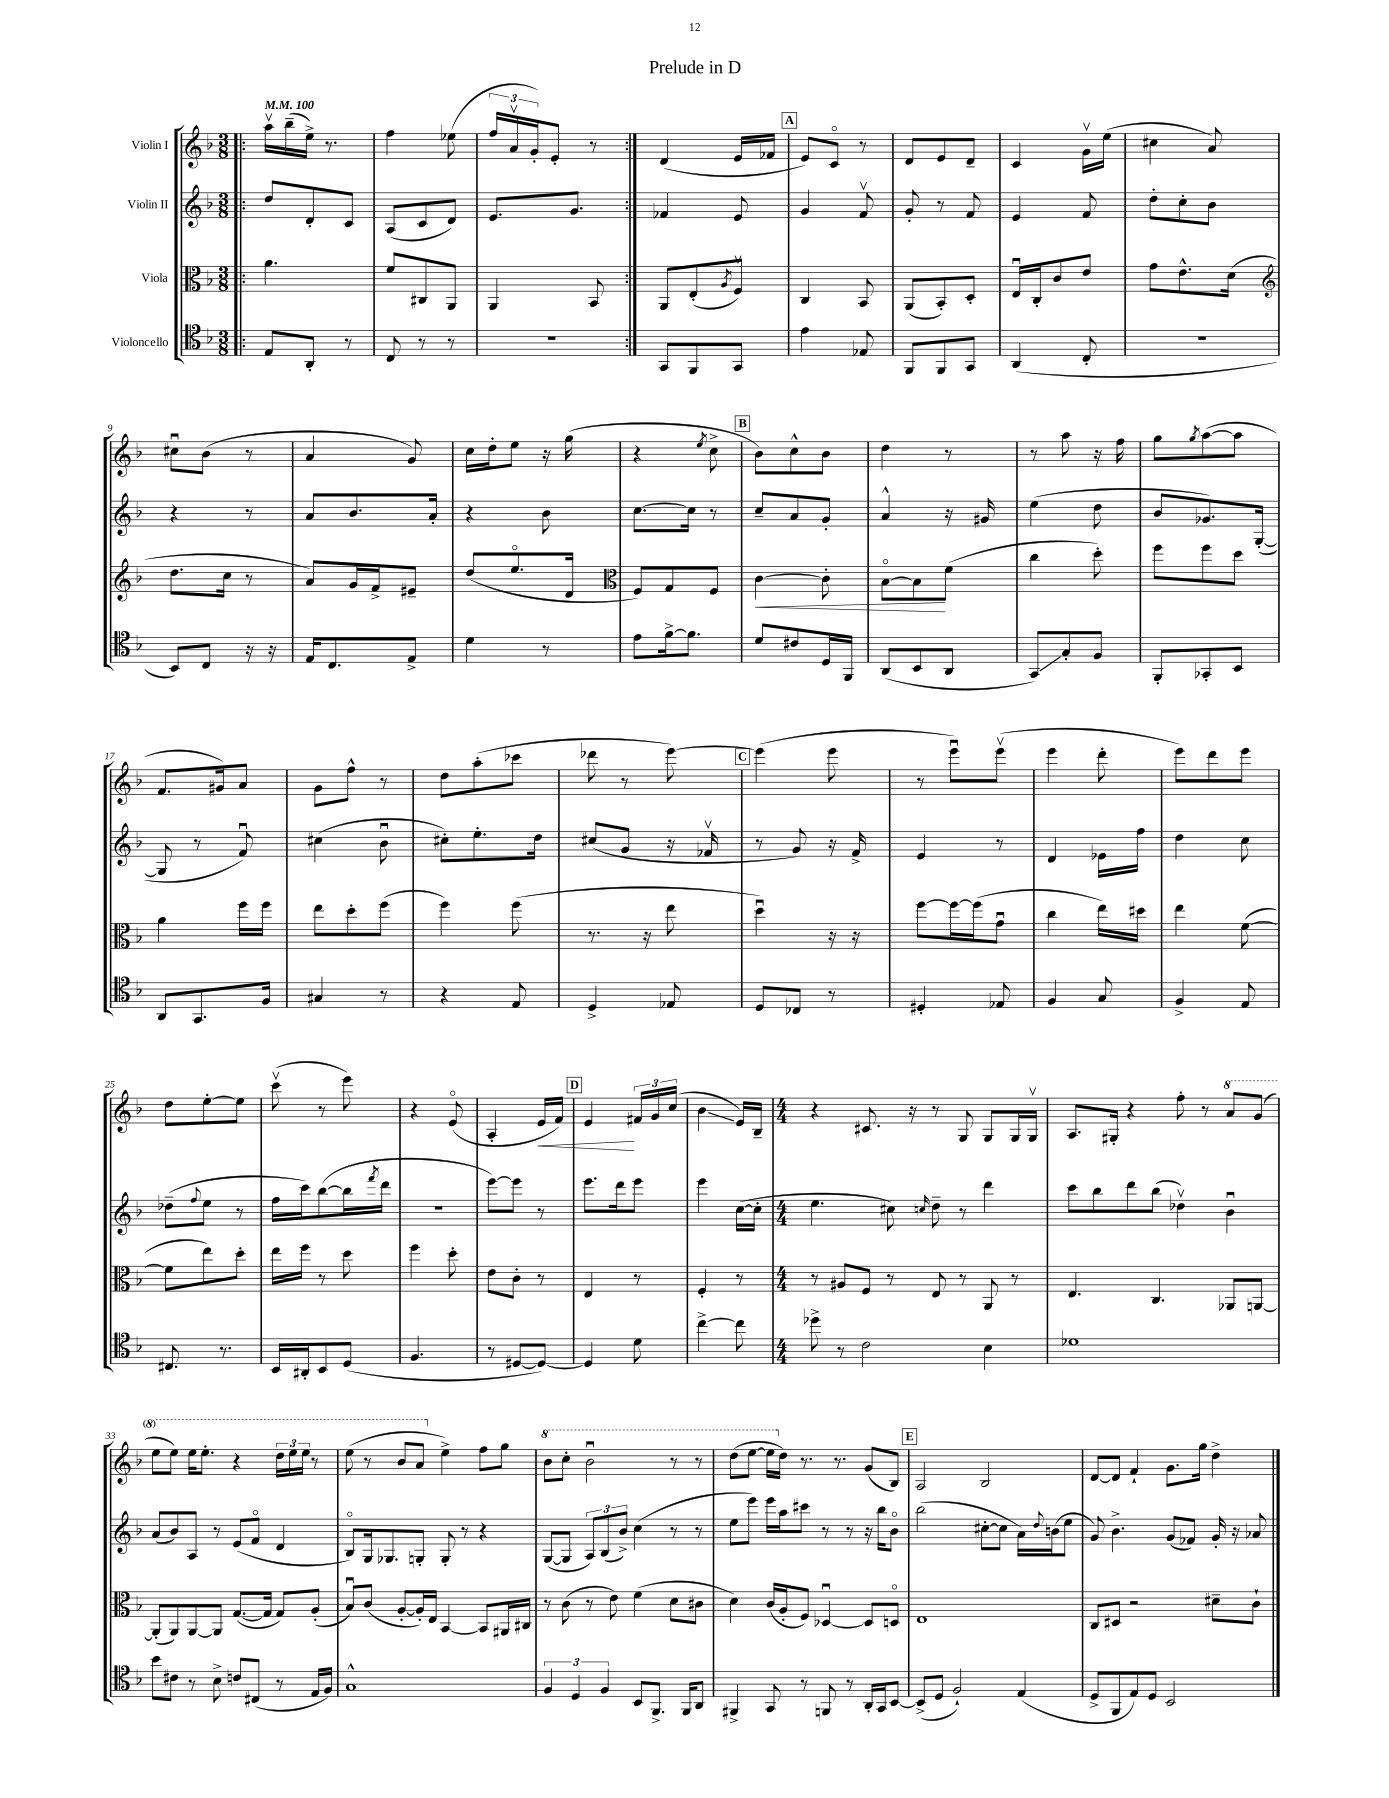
\header { title = "Prelude in D" }
<<
\new StaffGroup <<
\new Staff = "s0" \with { instrumentName = "Violin I" } {
    \clef treble \key f \major \numericTimeSignature \time 3/8 \tempo 4 = 100
    \repeat volta 2 { \bar ".|:" a''16\upbow bes''16--( e''16->) r8. |
    f''4 ees''8( |
    \tuplet 3/2 { f''16 a'16\upbow g'16-.) } e'8-. r8 | }
    d'4( e'16 fes'16 |
    \mark \markup { \box "A" } e'8) c'8\flageolet r8 |
    d'8 e'8 d'8-- |
    c'4 g'16\upbow e''16( |
    cis''4 a'8) |
    cis''8\downbow bes'8( r8 |
    a'4 g'8) |
    c''16 d''16-. e''8 r16 g''16( |
    r4 \acciaccatura { e''8 } c''8-> |
    \mark \markup { \box "B" } bes'8) c''8-^ bes'8 |
    d''4 r8 |
    r8 a''8 r16 f''16 |
    g''8 \acciaccatura { g''8 } a''8~( a''8 |
    f'8. gis'16) a'8 |
    g'8 f''8-^ r8 |
    d''8 a''8-.( ces'''8 |
    des'''8 r8 e'''8~) |
    \mark \markup { \box "C" } e'''4( e'''8 |
    r8 e'''8\downbow) e'''8\upbow( |
    e'''4 d'''8-. |
    e'''8) d'''8 e'''8 |
    d''8 e''8~-. e''8 |
    c'''8\upbow( r8 e'''8) |
    r4 e'8\flageolet( |
    a4-. e'16\< f'16) |
    \mark \markup { \box "D" } e'4\! \tuplet 3/2 { fis'16 g'16 c''16( } |
    bes'4\glissando e'16) bes16-- |
    \numericTimeSignature \time 4/4 r4 cis'8. r16 r8 g8 g8 g16 g16\upbow |
    a8. gis16-. r4 f''8-. r8 \ottava #1 a''8 g''8( |
    e'''8 e'''8) e'''16 e'''8.-. r4 \tuplet 3/2 { d'''16 e'''16 e'''16 } r8 |
    e'''8( r8 bes''8 a''8 \ottava #0 e''4->) f''8 g''8 |
    \ottava #1 bes''8 c'''8-. bes''2\downbow r8 r8 |
    d'''8( e'''8~ e'''16 \ottava #0 d''16) r8. r8. g'8( bes8) |
    \mark \markup { \box "E" } a2 bes2 |
    d'8~ d'8 f'4-! g'8. g''16 d''4-> \bar "|." |
}
\new Staff = "s1" \with { instrumentName = "Violin II" } {
    \clef treble \key f \major \numericTimeSignature \time 3/8
    \repeat volta 2 { \bar ".|:" d''8 d'8-. c'8 |
    a8( c'8 d'8) |
    e'8. g'8. | }
    fes'4 e'8 |
    \mark \markup { \box "A" } g'4 f'8\upbow |
    g'8-. r8 f'8 |
    e'4 f'8 |
    d''8-. c''8-. bes'8 |
    r4 r8 |
    a'8 bes'8. a'16-. |
    r4 bes'8 |
    c''8.~ c''16 r8 |
    \mark \markup { \box "B" } c''8-- a'8 g'8-. |
    a'4-^ r16 gis'16 |
    e''4( d''8 |
    bes'8 ges'8.) g16~-.( |
    g8 r8 f'8\downbow) |
    cis''4( bes'8\downbow |
    cis''8-.) e''8.-. d''16 |
    cis''8( g'8 r16 fes'16\upbow |
    \mark \markup { \box "C" } r8 g'8) r16 f'16-> |
    e'4 r8 |
    d'4 ees'16 f''16 |
    d''4 c''8 |
    des''8--( \appoggiatura { f''8 } e''8 r8 |
    f''16 c'''16) bes''8~( bes''16 \acciaccatura { f'''8 } d'''16 |
    R4. |
    e'''8~) e'''8 r8 |
    \mark \markup { \box "D" } e'''8. d'''16 e'''8 |
    e'''4 c''16~( c''16-. |
    \numericTimeSignature \time 4/4 e''4. cis''8) \grace { c''16 } d''8-- r8 d'''4 |
    c'''8 bes''8 d'''8 bes''8( des''4\upbow) bes'4\downbow |
    a'8( bes'8) a8 r8 e'8( f'8\flageolet d'4 |
    bes8\flageolet) g16 ges8. g8-. g8-. r8 r4 |
    g8~( g8 \tuplet 3/2 { a8) bes8( bes'8->) } c''4( r8 r8 |
    e''8 e'''8) e'''16 a''16 cis'''8 r8 r8 r16 bes''16 bes'8\flageolet |
    \mark \markup { \box "E" } bes''2( cis''8~-. cis''8 a'16) \appoggiatura { d''8 } b'16( e''8 |
    g'8) bes'4.-> g'8( fes'8) g'16-. r16 aes'8 \bar "|." |
}
\new Staff = "s2" \with { instrumentName = "Viola" } {
    \clef alto \key f \major \numericTimeSignature \time 3/8
    \repeat volta 2 { \bar ".|:" a'4. |
    f'8 cis8 a,8 |
    a,4 bes,8 | }
    a,8 e8-.( \acciaccatura { a8 } f8\upbow) |
    \mark \markup { \box "A" } c4 bes,8 |
    a,8( bes,8-.) d8-. |
    e16\downbow c16-. c'8 e'8 |
    g'8 e'8.-^ d'16( |
    \clef treble d''8. c''16 r8 |
    a'8) g'16 f'16-> eis'8-- |
    d''8( e''8.\flageolet d'16 |
    \clef alto f8) g8 f8 |
    \mark \markup { \box "B" } c'4~\< c'8-. |
    bes8~\flageolet bes8\! f'8( |
    c''4 d''8-.) |
    f''8 f''8 d''8 |
    a'4 f''16 f''16 |
    e''8 d''8-. f''8( |
    f''4) f''8( |
    r8. r16 e''8 |
    \mark \markup { \box "C" } d''4\downbow) r16 r16 |
    f''8~ f''16~ f''16( g'8\downbow |
    c''4 e''16) dis''16 |
    e''4 f'8~( |
    f'8 e''8) d''8-. |
    e''16 f''16 r8 d''8 |
    f''4 d''8-. |
    e'8 c'8-. r8 |
    \mark \markup { \box "D" } e4 r8 |
    f4-. r8 |
    \numericTimeSignature \time 4/4 r8 ais8 f8 r8 e8 r8 a,8 r8 |
    e4. c4. aes,8 a,8~ |
    a,8-.( a,8) a,8~ a,8 g8.~( g16 g8) a8-.( |
    bes8\downbow) c'8( a8~-. a16-.) e16 bes,4~ bes,8 ais,16 cis16 |
    r8 c'8( r8 e'8) f'4( d'8 cis'8 |
    d'4) c'16( a16-. f8) des4~\downbow des8 d8\flageolet |
    \mark \markup { \box "E" } e1 |
    c8 dis8 r2 dis'8-- c'8-! \bar "|." |
}
\new Staff = "s3" \with { instrumentName = "Violoncello" } {
    \clef tenor \key f \major \numericTimeSignature \time 3/8
    \repeat volta 2 { \bar ".|:" e8 a,8-. r8 |
    c8 r8 r8 |
    R4. | }
    g,8 f,8 g,8 |
    \mark \markup { \box "A" } e'4 ees8 |
    f,8 f,8 g,8 |
    a,4( c8-. |
    R4. |
    bes,8) c8 r16 r16 |
    e16 c8. e8-> |
    d'4 r8 |
    e'8 f'16~-> f'8. |
    \mark \markup { \box "B" } d'8 cis'8 d16 f,16 |
    a,8( bes,8 a,8 |
    g,8\glissando) g8-. f8 |
    f,8-. ges,8-. bes,8 |
    a,8 g,8. f16 |
    gis4 r8 |
    r4 e8 |
    d4-> ees8 |
    \mark \markup { \box "C" } d8 ces8 r8 |
    dis4-. ees8 |
    f4 g8 |
    f4-> e8 |
    cis8. r8. |
    bes,16 ais,16-. bes,8 d8( |
    f4. |
    r8 dis8~ dis8~) |
    \mark \markup { \box "D" } dis4 d'8 |
    c''4~-> c''8 |
    \numericTimeSignature \time 4/4 des''8-> r8 c'2 bes4 |
    des'1 |
    bes'8 cis'8 r8 bes8-> c'8 cis8( r8 e16 f16) |
    g1-^ |
    \tuplet 3/2 { f4 d4 f4 } bes,8 f,8.-> f,16 a,8 |
    fis,4-> g,8 r8 f,8 r8 a,16-. g,16 bes,8~ |
    \mark \markup { \box "E" } bes,8->( d8 f2-!) e4( |
    d8-> f,8 e8) d8 bes,2 \bar "|." |
}
>>
>>
